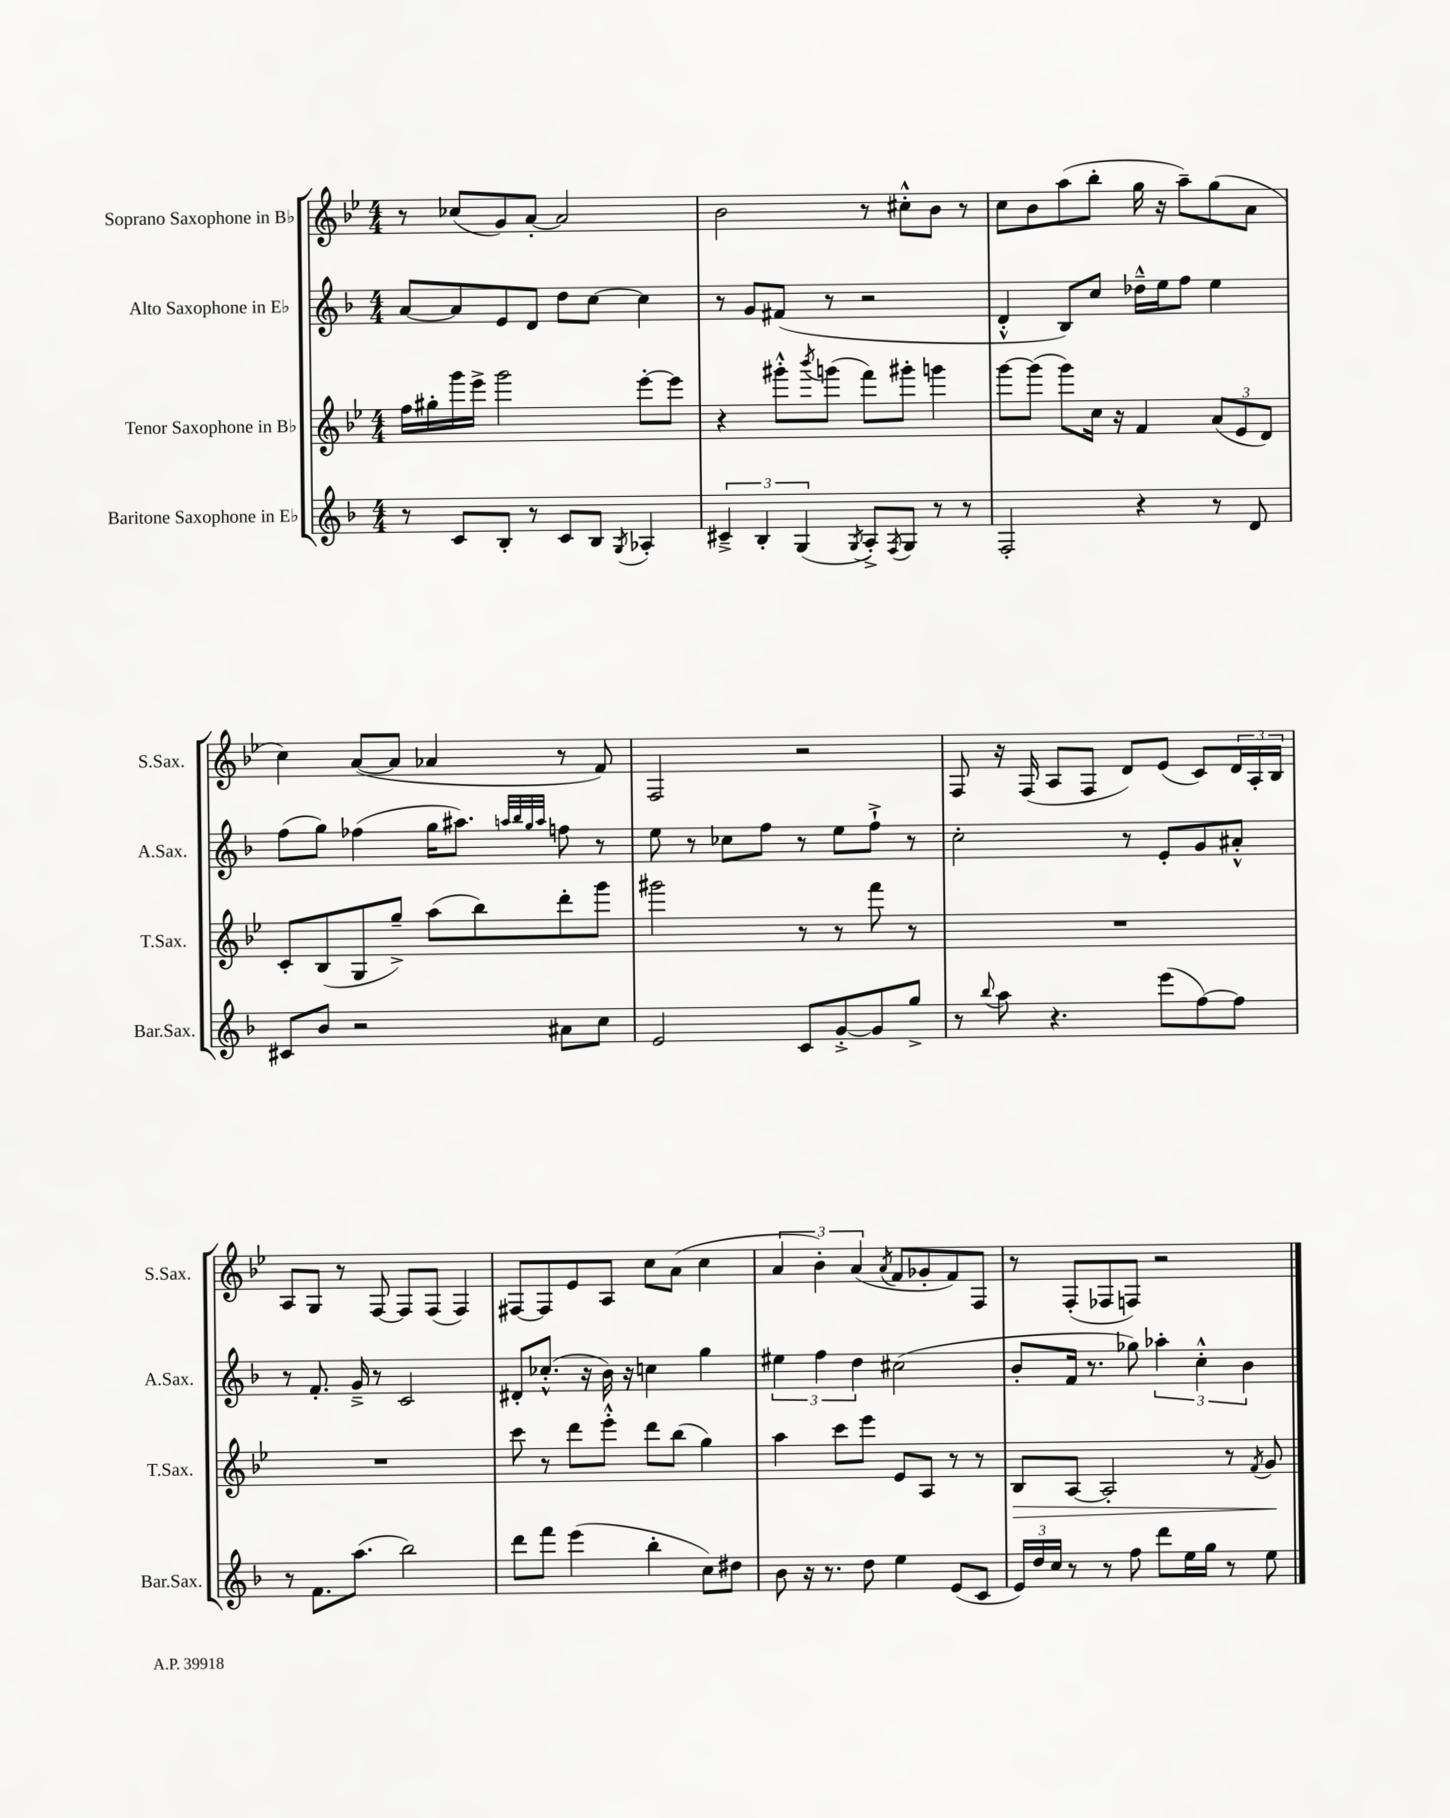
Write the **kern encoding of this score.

**kern	**kern	**dynam	**kern	**kern
*part4	*part3	*part3	*part2	*part1
*staff4	*staff3	*staff3	*staff2	*staff1
*I"Baritone Saxophone in E♭	*I"Tenor Saxophone in B♭	*	*I"Alto Saxophone in E♭	*I"Soprano Saxophone in B♭
*I'Bar.Sax.	*I'T.Sax.	*	*I'A.Sax.	*I'S.Sax.
*clefG2	*clefG2	*	*clefG2	*clefG2
*k[b-]	*k[b-e-]	*	*k[b-]	*k[b-e-]
*M4/4	*M4/4	*	*M4/4	*M4/4
=1	=1	=1	=1	=1
8r	16ff\LL	.	[8a/L	8r
.	16gg#X'\	.	.	.
8c/L	16ggg\	.	8a/]	(8cc-X/L
.	16eee-^\JJ	.	.	.
8B-'/J	2ggg\	.	8e/	8g/)
8r	.	.	8d/J	[8a'/J
8c/L	.	.	8dd\L	2a/]
8B-/J	.	.	[8cc\J	.
8qG/	.	.	.	.
4A-X'/	[8eee-'\L	.	4cc\]	.
.	8eee-\J]	.	.	.
=2	=2	=2	=2	=2
6c#X~^/	4r	.	8r	2b-\
.	.	.	8g/L	.
6B-'/	.	.	.	.
.	8ggg#X'^^\L	.	(8f#X/J	.
(6G/	.	.	.	.
.	8qbbb-/	.	.	.
.	(8gggn\J	.	8r	.
8qG/	.	.	.	.
8A'^/L)	8fff\L)	.	2r	8r
8qF/	.	.	.	.
8G/J	8ggg#X'\J	.	.	8cc#X'^^\L
8r	4gggn\	.	.	8b-\J
8r	.	.	.	8r
=3	=3	=3	=3	=3
2F'/	[8ggg\L	.	4d'^^/	8cc\L
.	(8ggg\J]	.	.	8b-\
.	8ggg\L)	.	8B-/L)	(8aa\
.	16cc\Jk	.	8cc/J	8bb-'\J
.	16r	.	.	.
4r	4f/	.	16dd-X~^^\LL	16gg\
.	.	.	16ee\J	16r
.	.	.	8ff\J	8aa~\L)
8r	(12a/L	.	4ee\	(8gg\
.	12e-/	.	.	.
8d/	.	.	.	8a\J
.	12d/J)	.	.	.
!!LO:LB:g=z
=4	=4	=4	=4	=4
8c#X/L	8c'/L	.	(8ff\L	4cc\)
8b-/J	(8B-/	.	8gg\J)	.
2r	8G/	.	(4ff-X\	([8a/L
.	8gg~^/J)	.	.	8a/J]
.	(8aa\L	.	16gg\KL	4a-X/
.	.	.	8.aa#X\J)	.
.	8bb-\)	.	.	.
.	.	.	32qqaan/LLL	.
.	.	.	32qqbb-/	.
.	.	.	32qqgg/	.
.	.	.	32qqaa/JJJ	.
8a#X\L	8ddd'\	.	8ffn\	8r
8cc\J	8ggg\J	.	8r	8f/)
=5	=5	=5	=5	=5
2e/	2ggg#X\	.	8ee\	2F/
.	.	.	8r	.
.	.	.	8cc-X\L	.
.	.	.	8ff\J	.
8c/L	8r	.	8r	2r
[8g'^/	8r	.	8ee\L	.
8g/]	8fff\	.	8ff`^\J	.
8gg^/J	8r	.	8r	.
=6	=6	=6	=6	=6
8r	1r	.	2cc'\	8F/
8qqbb-/	.	.	.	.
8aa\	.	.	.	16r
.	.	.	.	(16F/
4.r	.	.	.	8A/L
.	.	.	.	8F/J
.	.	.	8r	8d/L)
(8eee\L	.	.	8e'/L	(8e-/J
[8ff\)	.	.	8g/	8c/L)
8ff\J]	.	.	8a#X'^^/J	24d/L
.	.	.	.	24A'/
.	.	.	.	24B-/JJ
!!LO:LB:g=z
=7	=7	=7	=7	=7
8r	1r	.	8r	8A/L
8.f\L	.	.	8.f'/	8G/J
.	.	.	.	8r
(8.aa\J	.	.	16g~^/	.
.	.	.	8r	[8F/
2bb-\)	.	.	2c/	8F/L]
.	.	.	.	(8F/J
.	.	.	.	4F/)
=8	=8	=8	=8	=8
8ddd\L	8ccc\	.	8d#X'/L	[8F#X/L
8fff\J	8r	.	(8.cc-X'^^/J	8F#/]
(4eee\	8ddd\L	.	.	8e-/
.	.	.	16r	.
.	8eee-'^^\J	.	16b-\)	8A/J
.	.	.	16r	.
4bb-'\	8ddd\L	.	4ccn\	8cc\L
.	(8bb-\J	.	.	(8a\J
8cc\L)	4gg\)	.	4gg\	4cc\
8dd#X\J	.	.	.	.
=9	=9	=9	=9	=9
8b-\	4aa\	.	6ee#X\	6a/
16r	.	.	.	.
.	.	.	6ff\	6b-'\)
8.r	.	.	.	.
.	8ccc\L	.	.	.
.	.	.	6dd\	(6a/
8dd\	8eee-\J	.	.	.
.	.	.	.	8qa/
4ee\	8e-/L	.	(2cc#X\	8f/L
.	8A/J	.	.	8g-X'/
(8e/L	8r	.	.	8f/)
8c/J	8r	.	.	8F/J
=10	=10	=10	=10	=10
!	!	!LO:HP:b	!	!
24e/LL)	8B-/L	>	8b-'/L	8r
24dd/	.	.	.	.
24cc/JJ	.	.	.	.
8r	[8A/J	.	16f/Jk	(8F'/L
.	.	.	8.r	.
8r	2A'/]	.	.	8F-X/
8ff\	.	.	8gg-X\)	8Fn/J)
8ddd\L	.	.	6aa-X'\	2r
16ee\L	.	.	.	.
.	.	.	6cc'^^\	.
16gg\JJ	.	.	.	.
8r	8r	.	.	.
.	.	.	6b-\	.
.	8qf/	.	.	.
8ee\	8g/	.	.	.
.	.	]	.	.
==	==	==	==	==
*-	*-	*-	*-	*-
